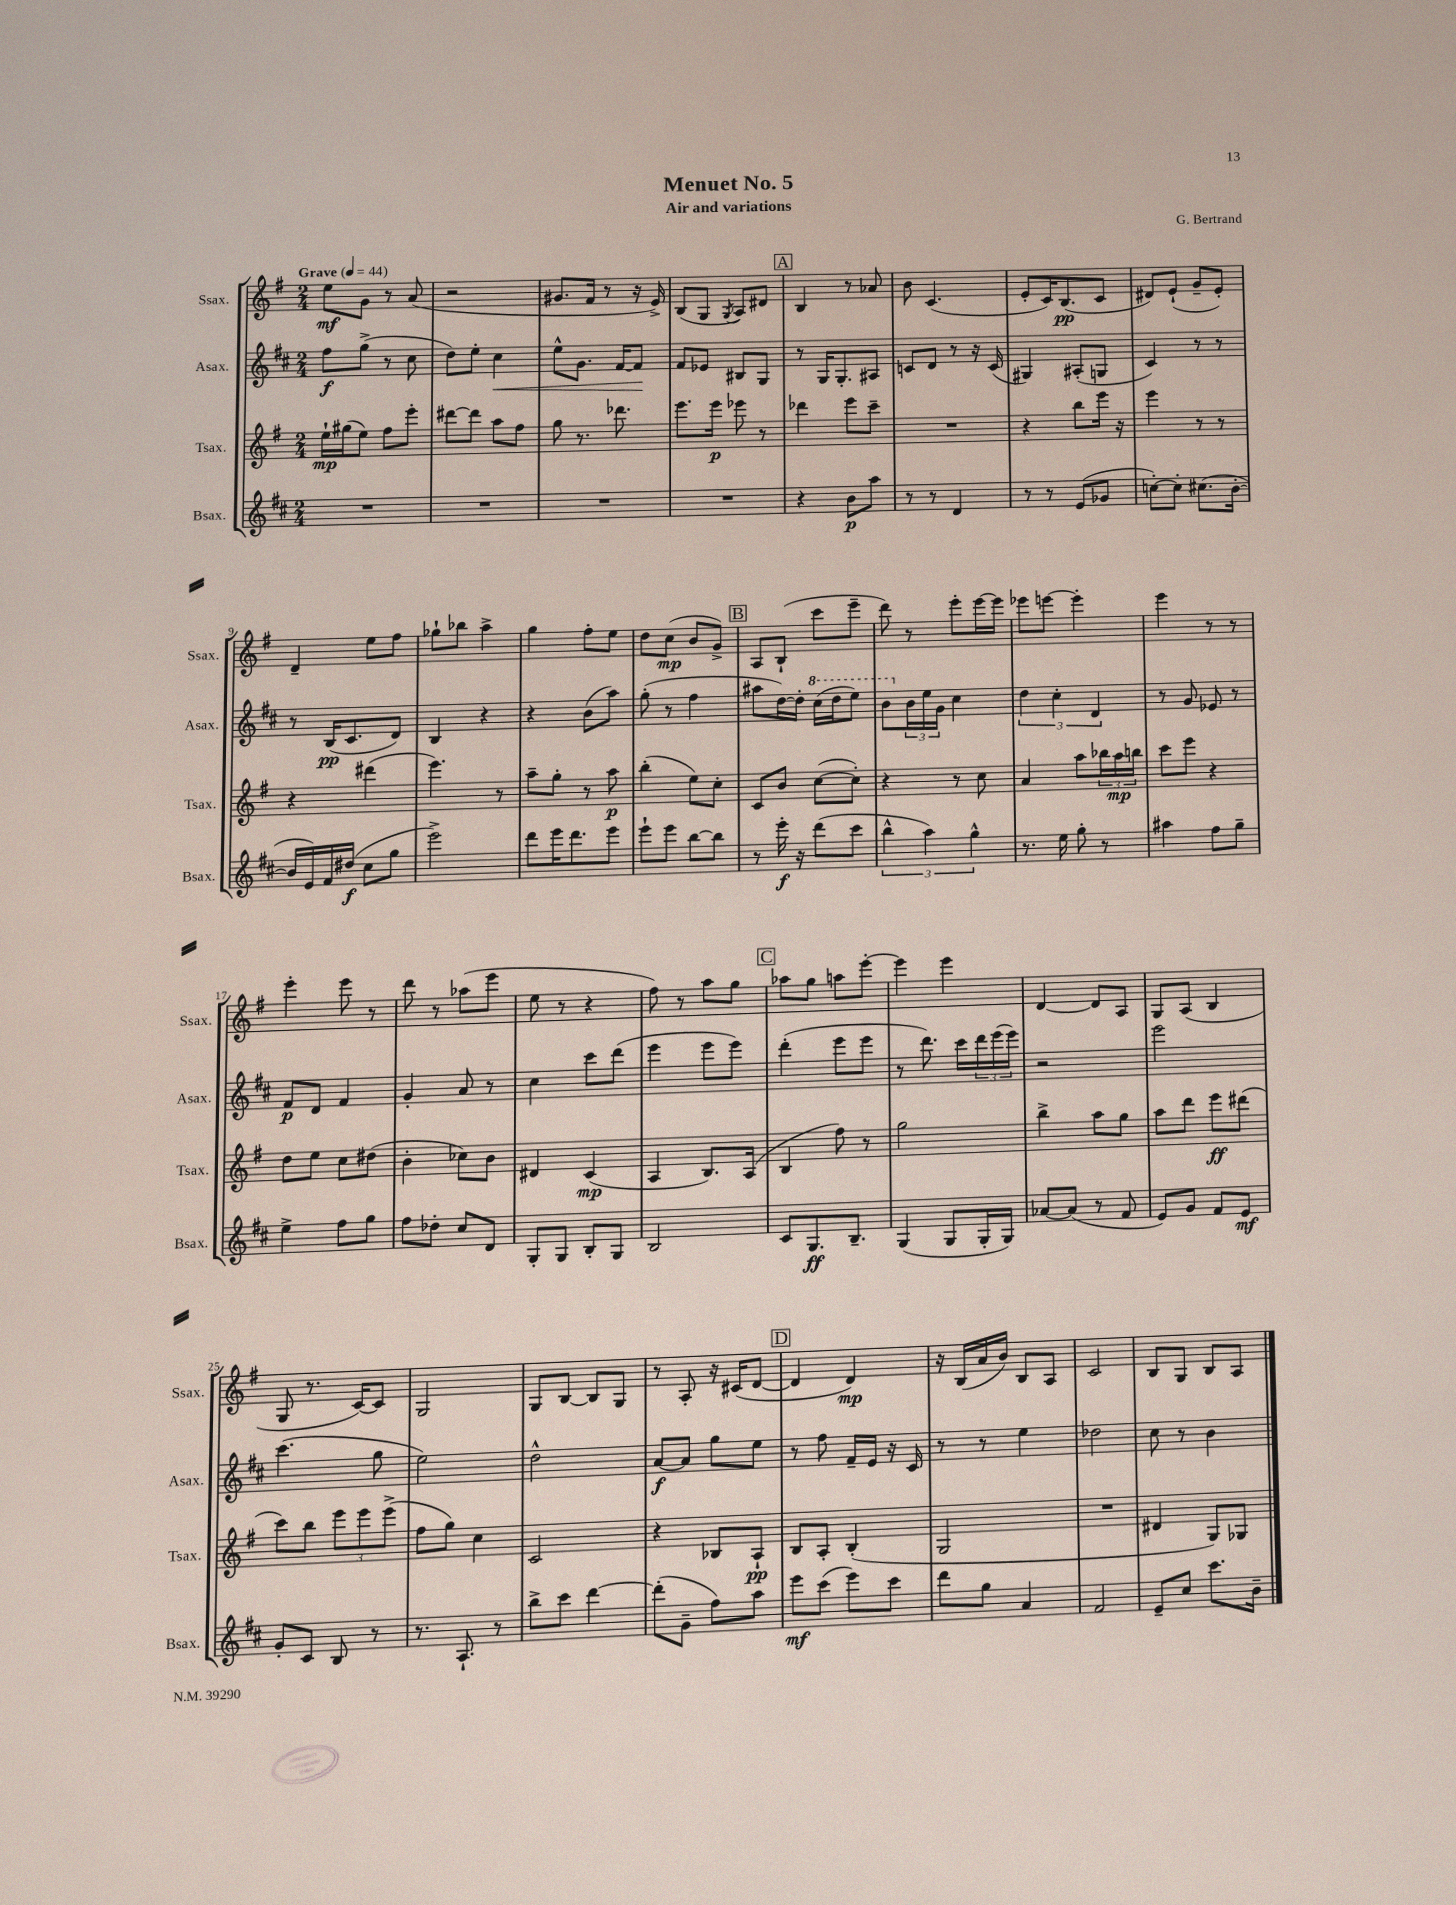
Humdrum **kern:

**kern	**kern	**kern	**kern
*staff4	*staff3	*staff2	*staff1
*clefG2	*clefG2	*clefG2	*clefG2
*k[f#c#]	*k[f#]	*k[f#c#]	*k[f#]
*M2/4	*M2/4	*M2/4	*M2/4
*MM44	*MM44	*MM44	*MM44
2r	16ee`\LL	8ff#\L	8ee\L
.	(16gg#\J	.	.
.	8ee\J)	(8gg^\J	8g\J
.	8ff#\L	8r	8r
.	8eee'\J	8cc#\	(8a/
=	=	=	=
2r	[8ddd#\L	8dd\L)	2r
.	8ddd#\]J	8ee'\J	.
.	8aa\L	4cc#\	.
.	8ff#\J	.	.
=	=	=	=
2r	8gg\	8ee^^\L	8.g#/L
.	8.r	8.g\J	.
.	.	.	16f#/Jk
.	.	.	8r
.	8.ddd-\	[16f#/LK	.
.	.	8f#/]J	16r
.	.	.	16e^/)
=	=	=	=
2r	8.eee\L	8f#/L	(8B/L
.	.	8e-/J	8G/J
.	16eee\Jk	.	.
.	.	.	8qG/
.	8eee-\	8B#/L	8A/L)
.	8r	8G/J	8d#/J
=	=	=	=
4r	4ddd-\	8r	4B/
.	.	16G/LK	.
.	.	8.G'/	.
8b\L	8eee\L	.	8r
8aa\J	8ccc~\J	8A#/J	8a-/
=	=	=	=
8r	2r	8c/L	8b\
8r	.	8d/J	(4.c/
4d/	.	8r	.
.	.	16r	.
.	.	(16c/	.
=	=	=	=
8r	4r	4G#/)	8e'/L
8r	.	.	16c/K)
.	.	.	(8.B/
(8e/L	8bb\L	(8A#'/L	.
8g-/J	16eee\Jk	8G/J	8c/J
.	16r	.	.
=	=	=	=
[8cc'\L)	4eee\	4c#/)	8d#/L)
8cc'\]J	.	.	(8e`/J
(8.cc#\L	8r	8r	8g~/L
.	8r	8r	8e'/J)
[16b'\Jk	.	.	.
=	=	=	=
16b/]LL	4r	8r	4d~/
16e/)	.	.	.
16f#/	.	(16B/LK	.
(16dd#/JJ	.	8.c#/	.
8cc#\L	(4ddd#\	.	8ee\L
8gg\J	.	8d/J)	8ff#\J
=	=	=	=
2eee^\)	4.eee\)	4B/	8gg-`\L
.	.	.	8bb-\J
.	.	4r	4aa^\
.	8r	.	.
=	=	=	=
8ddd\L	8aa~\L	4r	4gg\
16eee\K	8gg'\J	.	.
8.ddd\	.	.	.
.	8r	(8b\L	8ff#'\L
8eee\J	8aa\	8aa\J)	8ee\J
=	=	=	=
8eee`\L	(4bb'\	(8gg'\	8dd\L
8eee\J	.	8r	(8cc\J
[8bb\L	8ee\L)	4ff#\	8b/L
8bb\]J	8cc'\J	.	8g^/J)
=	=	=	=
8r	8c/L	8aa#\L	8A/L
16eee'\	8b/J	[16dd\L)	(8B`/J
16r	.	16dd'\]JJ	.
(8ddd\L	([8cc\L	(16ccc#\LL	8ccc\L
.	.	16ddd\J	.
8ccc#\J	8cc'\]J)	8eee\J)	8eee~\J
=	=	=	=
6bb^^\	4r	8bb\L	8ddd\)
.	.	24b\L	8r
6aa\)	.	24ee\	.
.	.	24g\JJ	.
.	8r	4cc#\	8eee'\L
6gg^^\	.	.	.
.	8cc\	.	[16eee\L
.	.	.	16eee\]JJ
=	=	=	=
8.r	4a/	6dd\	8eee-\L
.	.	.	[8eee\J
.	.	6cc#'\	.
16ee\	.	.	.
8gg'\	8aa\L	.	4eee'\]
.	.	6d/	.
8r	24bb-\L	.	.
.	24aa\	.	.
.	24bb\JJ	.	.
=	=	=	=
4aa#\	8ccc\L	8r	4eee\
.	8eee\J	8g/	.
8ff#\L	4r	8e-/	8r
8gg~\J	.	8r	8r
=	=	=	=
4ee^\	8dd\L	8f#/L	4eee'\
.	8ee\J	8d/J	.
8ff#\L	8cc\L	4f#/	8eee\
8gg\J	(8dd#\J	.	8r
=	=	=	=
8ff#\L	4b'\	4g'/	8ddd\
8dd-'\J	.	.	8r
8cc#/L	8cc-\L)	8a/	(8aa-\L
8d/J	8b\J	8r	8eee\J
=	=	=	=
8G'/L	4d#/	4cc#\	8ee\
8G/J	.	.	8r
8B'/L	(4c/	8ccc#\L	4r
8G/J	.	(8ddd\J	.
=	=	=	=
2B/	4A/	4eee\	8ff#\)
.	.	.	8r
.	8.B/L)	8eee\L	8aa\L
.	.	8eee\J)	8gg\J
.	(16A/Jk	.	.
=	=	=	=
8c#/L	4B/	(4ddd'\	8aa-\L
8.G/	.	.	8gg\J
.	8ff#\)	8eee\L	8aa\L
8.B~/J	.	.	.
.	8r	8eee\J	[8eee'\J
=	=	=	=
(4G/	2gg\	8r	4eee\]
.	.	8.ddd\)	.
8G/L	.	.	4eee\
.	.	16ccc#\LL	.
16G'/L	.	24ddd\	.
.	.	(24eee\	.
16G/JJ)	.	.	.
.	.	24eee\JJ)	.
=	=	=	=
[8a-/L	4bb^\	2r	[4d/
(8a-/]J	.	.	.
8r	8aa\L	.	8d/]L
8f#/	8gg\J	.	8A/J
=	=	=	=
8e/L)	8aa\L	2eee\	8G/L
8g/J	8ddd\J	.	(8A/J
8f#/L	8eee\L	.	4B/
8e/J	(8ddd#\J	.	.
=	=	=	=
8g'/L	8ccc\L)	(4.ccc#\	8G/
8c#/J	8bb\J	.	8.r
8B/	12eee\L	.	.
.	.	.	[16c/LK)
.	12eee\	.	.
8r	.	8gg\	8c/]J
.	(12eee^\J	.	.
=	=	=	=
8.r	8ff#\L	2ee\)	2G/
.	8gg\J)	.	.
8.A`/	.	.	.
.	4cc\	.	.
8r	.	.	.
=	=	=	=
8bb^\L	2c/	2dd^^\	8G/L
8ccc#\J	.	.	[8B/J
[4ddd\	.	.	8B/]L
.	.	.	8G/J
=	=	=	=
(8ddd'\]L	4r	[8a/L	8r
8g~\J	.	8a/]J	8A'/
8ff#\L)	8B-/L	8gg\L	16r
.	.	.	(16c#/LK
8aa\J	8A`/J	8ee\J	[8d/J
=	=	=	=
8eee\L	8B/L	8r	4d/]
(8ccc#\J	8A'/J	8ff#\	.
8eee\L)	(4B'/	16f#~/LL	4d/)
.	.	16e/JJ	.
8ccc#\J	.	16r	.
.	.	16c#/	.
=	=	=	=
8ddd\L	2G/	8r	16r
.	.	.	(16B/LL
8gg\J	.	8r	16a/
.	.	.	16b/JJ)
4a/	.	4ee\	8B/L
.	.	.	8A/J
=	=	=	=
2f#/	2r	2dd-\	2c/
=	=	=	=
8e~/L	4d#/	8cc#\	8B/L
8cc#/J	.	8r	8G/J
8.ccc#\L	8G/L)	4b\	8B/L
.	8G-/J	.	8A/J
16b~\Jk	.	.	.
==	==	==	==
*-	*-	*-	*-
